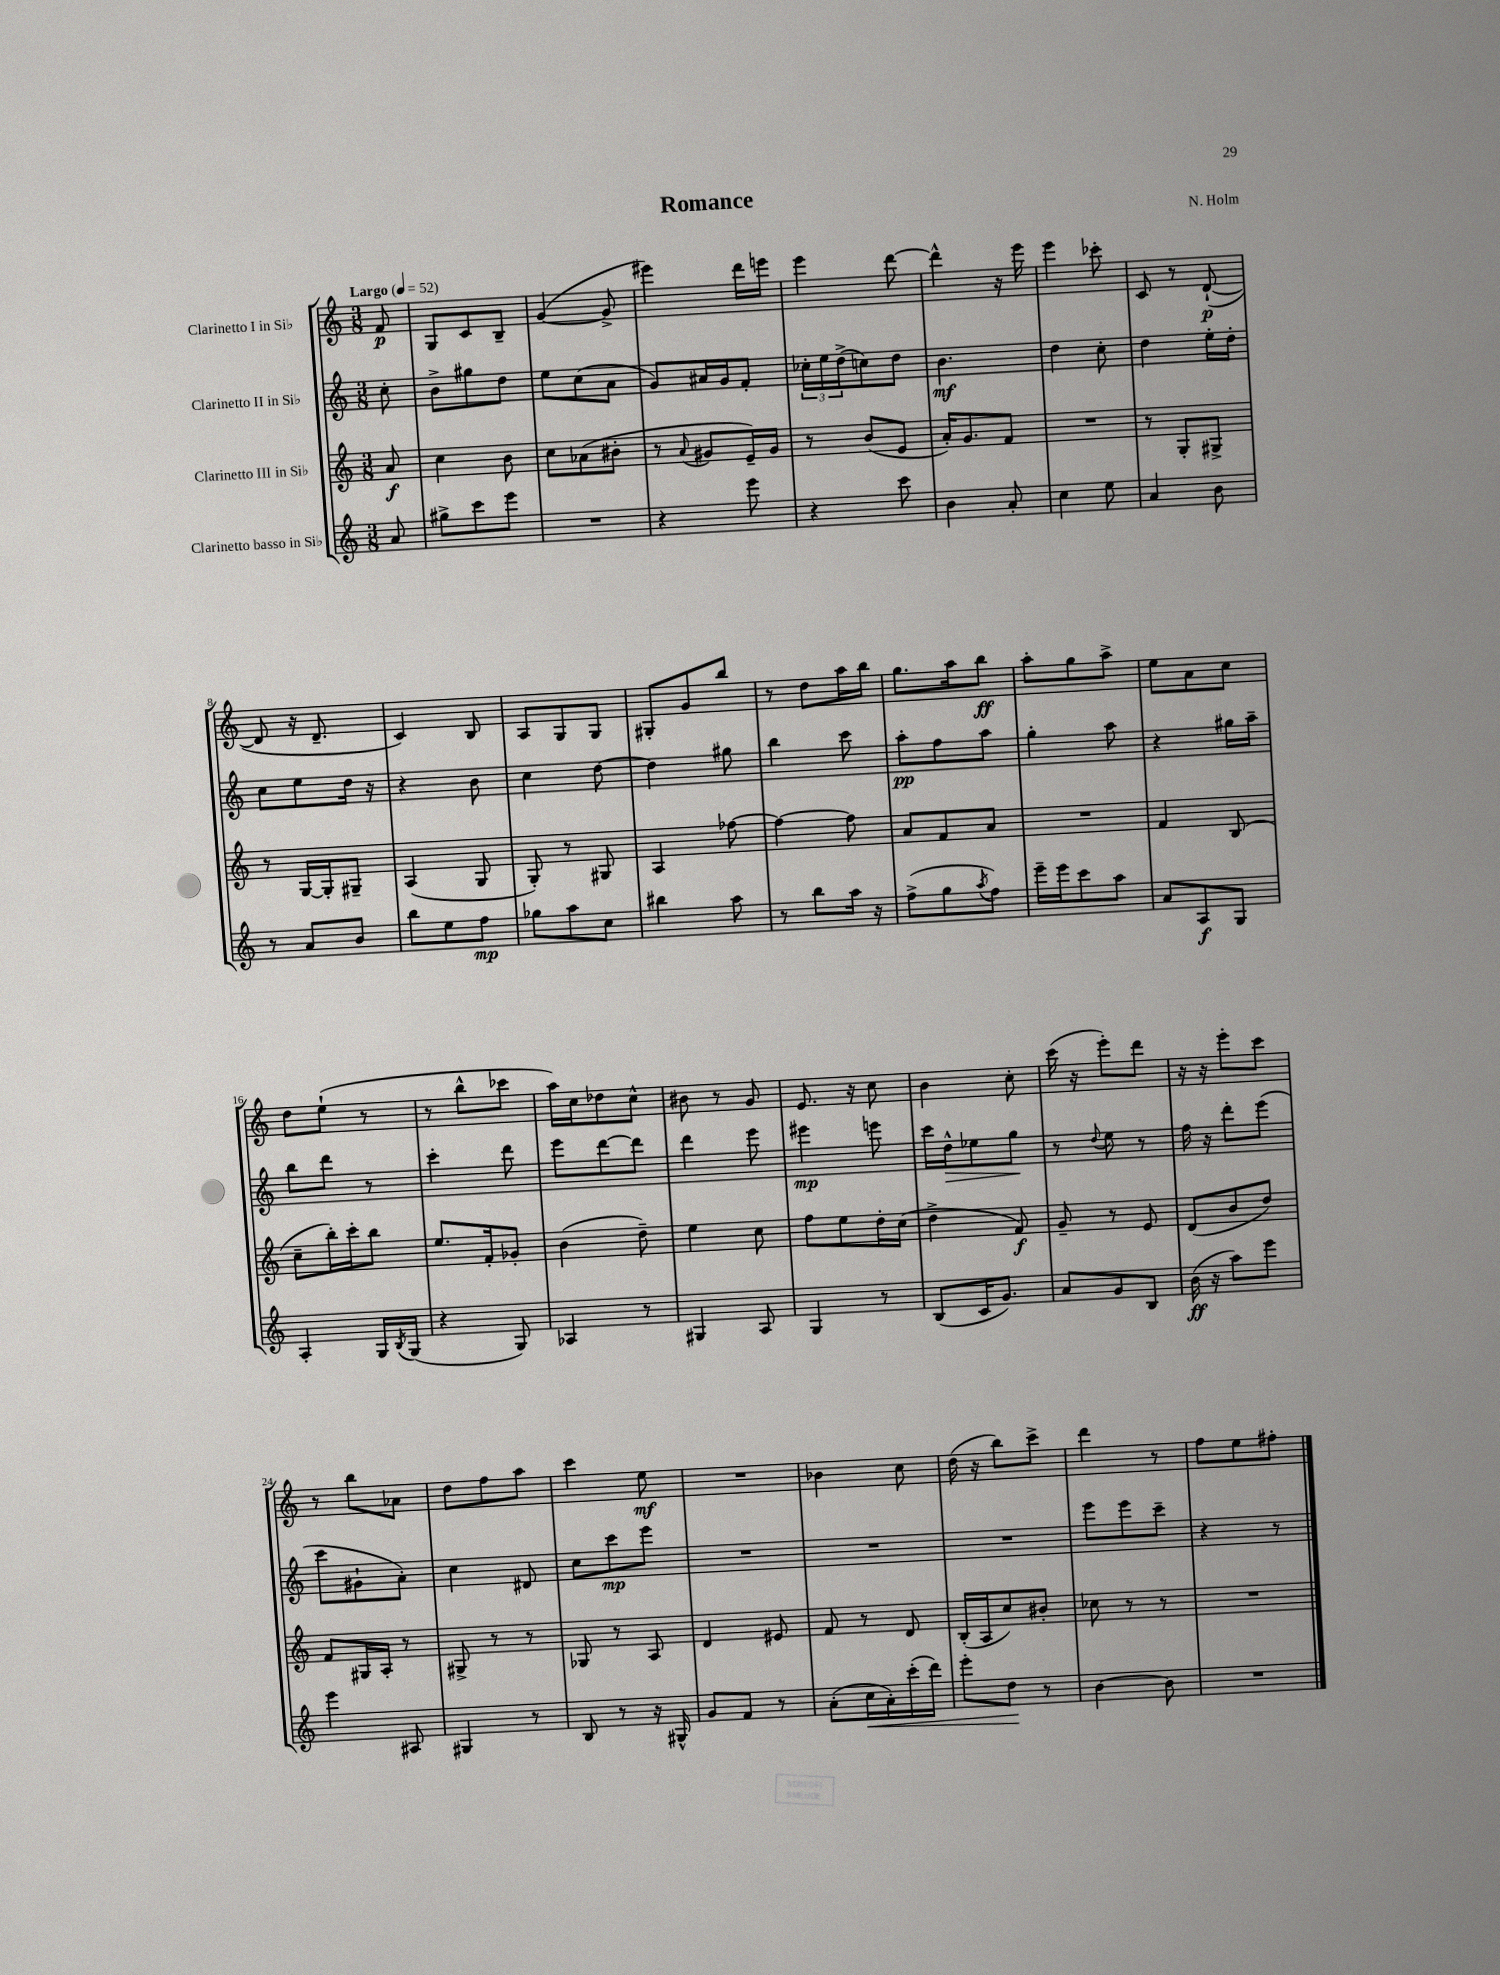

**kern	**kern	**kern	**kern
*staff4	*staff3	*staff2	*staff1
*clefG2	*clefG2	*clefG2	*clefG2
*k[]	*k[]	*k[]	*k[]
*M3/8	*M3/8	*M3/8	*M3/8
*MM52	*MM52	*MM52	*MM52
8a/	8a/	8cc'\	8f/
=	=	=	=
8gg#^\L	4cc\	8b^\L	8G/L
8ccc\	.	8gg#\	8c/
8eee\J	8b\	8dd\J	8B~/J
=	=	=	=
4.r	8cc\L	8ee\L	([4g/
.	(8a-\	(8cc\	.
.	8b#'\J	8a\J	8g^/]
=	=	=	=
4r	8r	8g/L)	4eee#\)
.	8qqa/	.	.
.	8g#/L	16a#/L	.
.	.	16g/J	.
8eee\	16e~/L)	8f'/J	16ddd\LL
.	16g#/JJ	.	16eee\JJ
=	=	=	=
4r	8r	24cc-'\LL	4eee\
.	.	24ee\	.
.	.	(24dd^\J	.
.	(8b/L	8cc\)	.
8ccc\	8e/J	8dd\J	[8ddd\
=	=	=	=
4b\	16a'/LK)	4.b\	4ddd^^\]
.	8.g/	.	.
8a'/	8f/J	.	16r
.	.	.	16eee\
=	=	=	=
4cc\	4.r	4dd\	4eee\
8ee\	.	8cc'\	8ccc-'\
=	=	=	=
4a/	8r	4dd\	8c/
.	8G'/L	.	8r
8b\	8G#^/J	16ee'\LL	([8d`/
.	.	16dd'\JJ	.
=	=	=	=
8r	8r	8cc\L	8d/]
8a/L	[16G/LL	8ee\	16r
.	16G'/]J	.	8.d~/
8b/J	8G#~/J	16dd\Jk	.
.	.	16r	.
=	=	=	=
8bb\L	(4A/	4r	4c/)
8ee\	.	.	.
8ff\J	8G/	8b\	8B/
=	=	=	=
8gg-\L	8G'/)	4cc\	8A/L
8aa\	8r	.	8G/
8cc\J	8G#/	[8dd\	8G/J
=	=	=	=
4bb#\	4A/	4dd\]	8G#'/L
.	.	.	8g/
8aa\	[8ff-\	8gg#\	8bb/J
=	=	=	=
8r	4ff-\_	4bb\	8r
8bb\L	.	.	8dd\L
16aa\Jk	8ff-\]	8ccc\	16aa\L
16r	.	.	16bb\JJ
=	=	=	=
(8ff^\L	8a/L	8aa'\L	8.gg\L
8gg\	8f/	8ff\	.
.	.	.	16aa\k
8qaa/	.	.	.
8ff\J)	8a/J	8aa\J	8bb\J
=	=	=	=
16eee~\LL	4.r	4gg'\	8aa'\L
16eee\J	.	.	.
8ccc\	.	.	8gg\
8aa\J	.	8aa\	8aa^\J
=	=	=	=
8a/L	4f/	4r	8ee\L
8A/	.	.	8a\
8G/J	(8B/	16gg#\LL	8cc\J
.	.	16aa~\JJ	.
=	=	=	=
4A'/	8cc~\L	8bb\L	8dd\L
.	16bb'\L)	8ddd\J	(8ee`\J
.	16ccc'\J	.	.
16G/LL	8bb\J	8r	8r
8qB/	.	.	.
(16G/JJ	.	.	.
=	=	=	=
4r	8.ee/L	4ccc'\	8r
.	.	.	8bb^^\L
.	16f'/k	.	.
8G/)	8g-'/J	8ddd\	8ccc-\J
=	=	=	=
4A-/	(4b\	8eee\L	16aa\LL)
.	.	.	16cc\J
.	.	[8ddd\	8dd-\
8r	8dd~\)	8ddd\]J	8cc^^\J
=	=	=	=
4G#/	4ee\	4ddd\	8b#\
.	.	.	8r
8A/	8cc\	8eee\	8g/
=	=	=	=
4G/	8ff\L	4eee#\	8.e/
.	8ee\	.	.
.	.	.	16r
8r	16dd'\L	8eee\	8cc\
.	(16cc\JJ	.	.
=	=	=	=
(8B/L	4dd^\	16ccc\LL	4b\
.	.	16dd^^\J	.
16c/K	.	8ee-\	.
8.g/J)	.	.	.
.	8f/)	8gg\J	8cc'\
=	=	=	=
8a/L	8g~/	8r	(16ccc\
.	.	.	16r
.	.	8qqdd/	.
8g/	8r	8ee\	8eee'\L)
8B/J	8e/	8r	8ddd\J
=	=	=	=
(16b\	(8d/L	16ff\	16r
16r	.	16r	16r
8aa\L)	8b/	8ddd'\L	8eee'\L
8eee\J	8dd/J)	(8eee\J	8ccc\J
=	=	=	=
4eee\	8f/L	8ccc\L	8r
.	16G#/L	8g#`\	8bb\L
.	16A'/JJ	.	.
8A#/	8r	8a'\J)	8a-\J
=	=	=	=
4G#/	8G#^/	4cc\	8dd\L
.	8r	.	8ff\
8r	8r	8d#/	8aa\J
=	=	=	=
8B/	8G-/	8cc\L	4ccc\
8r	8r	8ccc\	.
16r	8A/	8eee\J	8ee\
16G#^^/	.	.	.
=	=	=	=
8g/L	4d/	4.r	4.r
8f/J	.	.	.
8r	8e#/	.	.
=	=	=	=
(8a'\L	8f/	4.r	4b-\
16cc\L	8r	.	.
16a'\)	.	.	.
(16ccc'\	8d/	.	8cc\
16ddd\JJ)	.	.	.
=	=	=	=
8eee'\L	(16B'/LL	4.r	(16dd\
.	16A/J	.	16r
8dd\J	8cc/)	.	8bb\L)
8r	8b#'/J	.	8ccc^\J
=	=	=	=
[4b\	8cc-\	8eee\L	4ddd\
.	8r	8eee\	.
8b\]	8r	8ccc~\J	8r
=	=	=	=
4.r	4.r	4r	8ff\L
.	.	.	8ee\
.	.	8r	8ff#'\J
==	==	==	==
*-	*-	*-	*-
